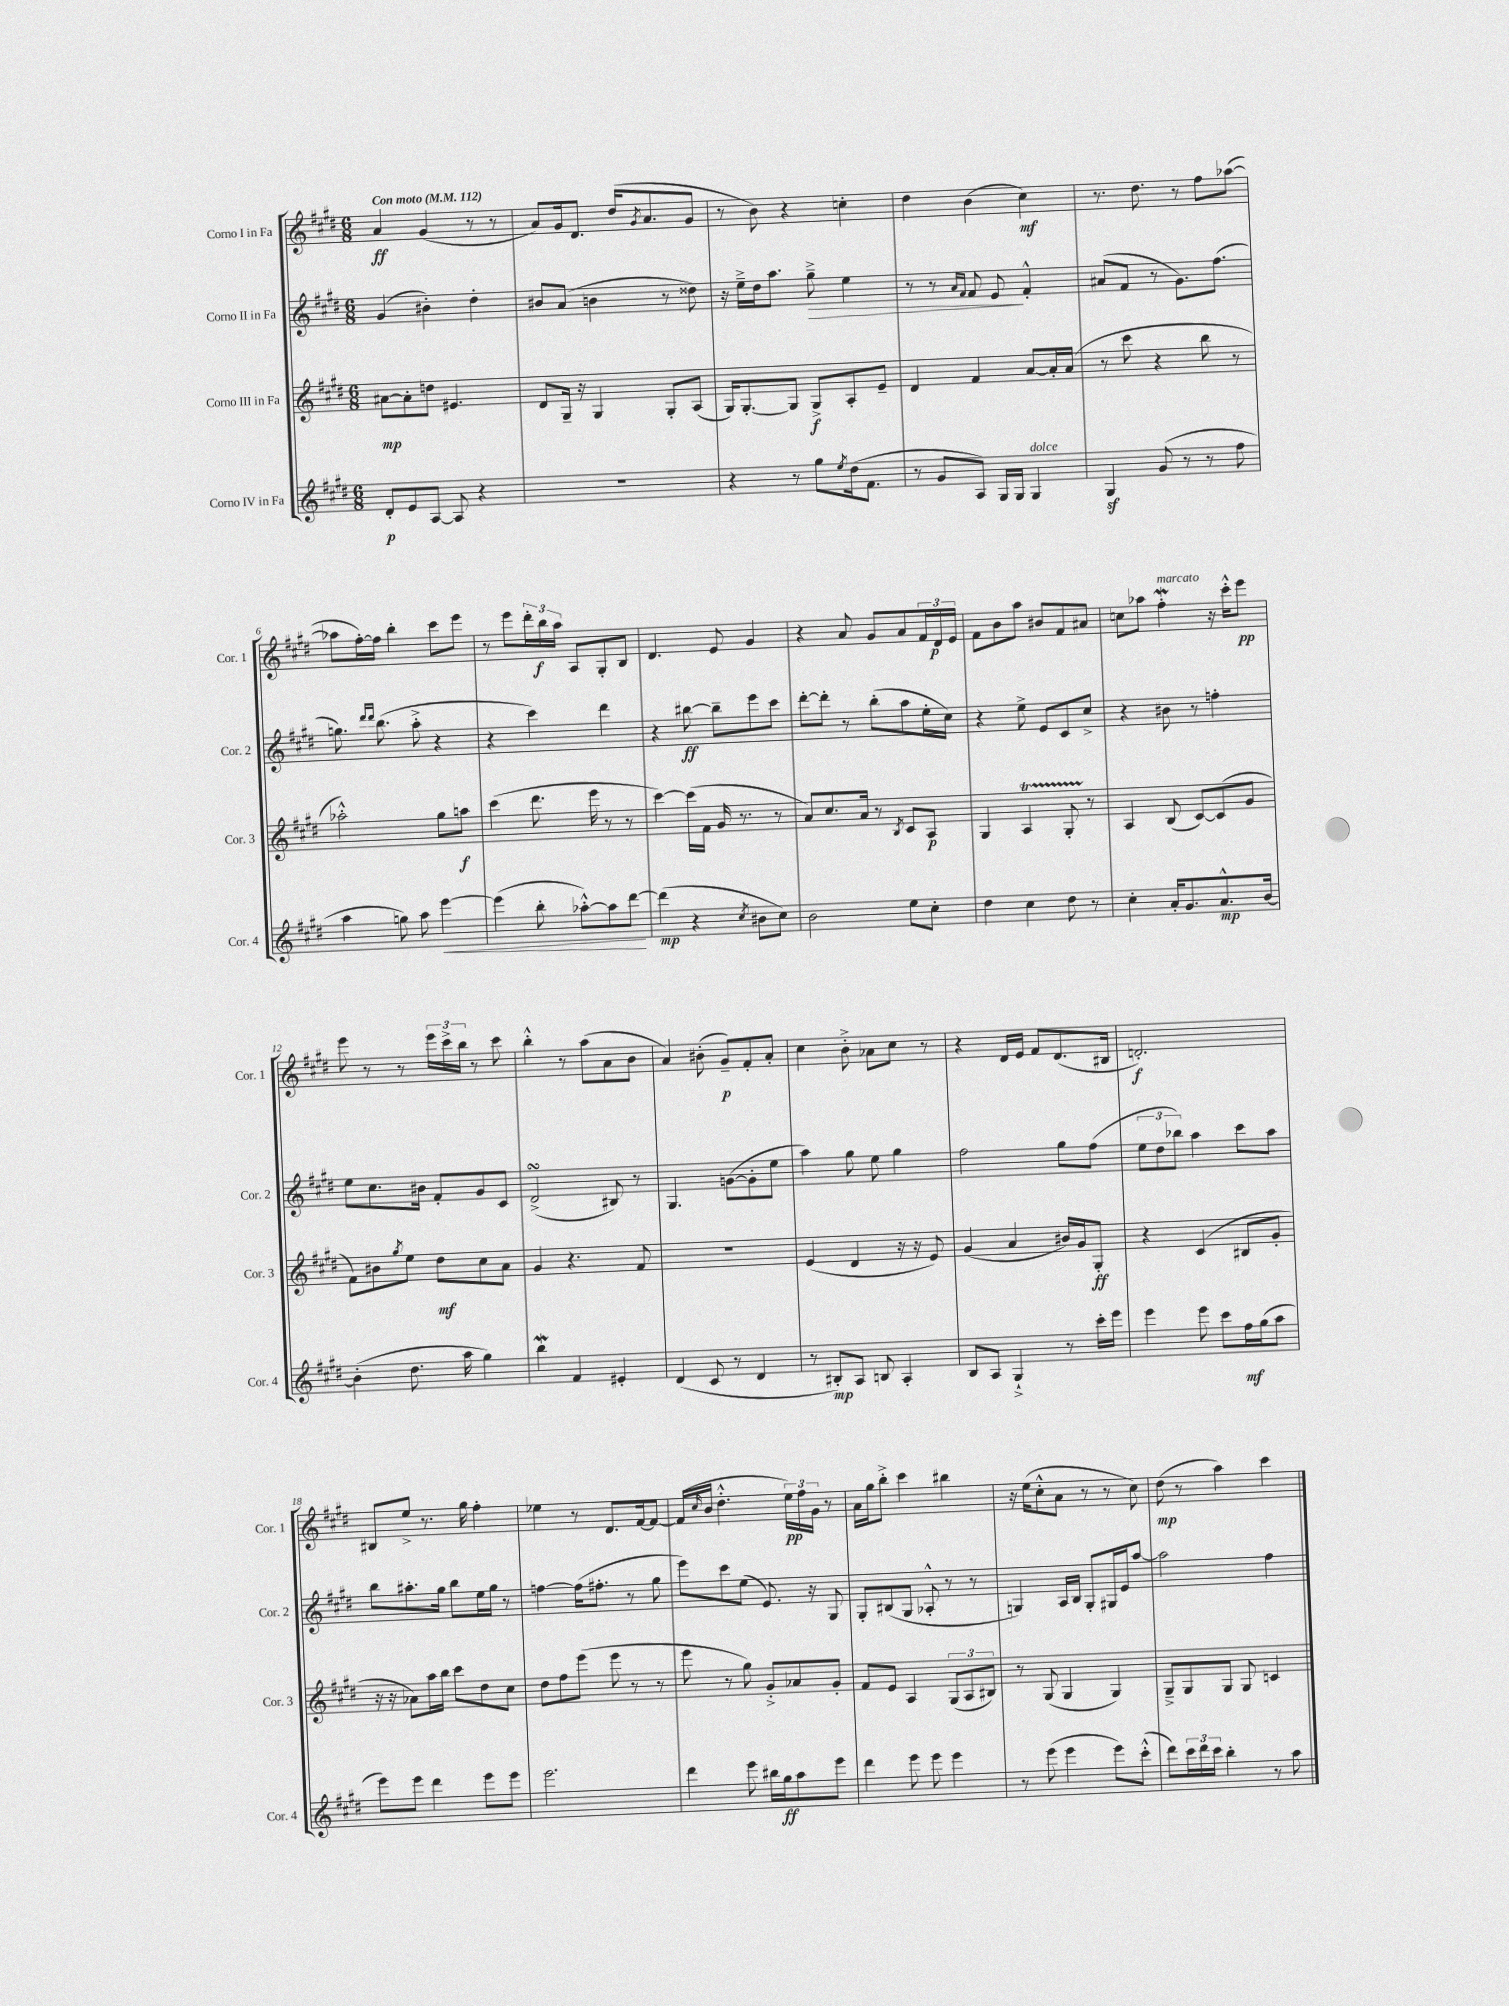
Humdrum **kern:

**kern	**kern	**kern	**kern
*staff4	*staff3	*staff2	*staff1
*clefG2	*clefG2	*clefG2	*clefG2
*k[f#c#g#d#]	*k[f#c#g#d#]	*k[f#c#g#d#]	*k[f#c#g#d#]
*M6/8	*M6/8	*M6/8	*M6/8
*MM112	*MM112	*MM112	*MM112
8d#'/L	[8a#\L	(4g#/	4a/
8e/	8a#'\]	.	.
[8A/J	8dd\J	4b#'\)	(4g#/
8A/]	4.e#/	.	.
4r	.	4dd#'\	8r
.	.	.	8r
=	=	=	=
2.r	8d#/L	8b#/L	8a/L)
.	16G#~/Jk	(8a/J	16g#/k
.	16r	.	8.d#/J
.	4G#/	4b\	.
.	.	.	(16dd#/LK
.	.	.	8qg#/
.	.	.	8.a/
.	8G#'/L	8r	.
.	(8A/J	8dd##\)	8g#/J
=	=	=	=
4r	16G#/LK)	16r	8r
.	[8.G#'/	16ee~^\LL	.
.	.	16dd#\J	8b\)
.	.	8.aa\J	.
8r	8G#/]J	.	4r
8gg#\L	8G#^/L	8gg#~^\	.
8qee/	.	.	.
(16dd#\k	8A'/	4ee\	4cc'\
8.f#\J	.	.	.
.	8e~/J	.	.
=	=	=	=
8r	4d#/	8r	4dd#\
8g#/L	.	8r	.
.	.	16qqa/LL	.
.	.	16qqf#/JJ	.
8A/J)	4f#/	8f#/	(4b\
16G#/LL	.	8e/	.
16G#/JJ	.	.	.
4G#/	[8a/L	4f#'^^/	4cc#\)
.	16a'/]L	.	.
.	(16a/JJ	.	.
=	=	=	=
4G#/	8r	(8a#/L	8.r
.	8ccc#\	8f#/J	.
.	.	.	8.dd#\
(8g#/	4r	8r	.
8r	.	8.g#\L)	8r
8r	8bb\	.	8ff#\L
.	.	(8.ff#\J	.
8ff#\	8r	.	([8aa-\J
=	=	=	=
4aa\	2aa-'^^\)	8.gg\)	8aa-\]L
.	.	.	[16ff#'\L)
.	.	16qqddd#/LL	.
.	.	16qqddd#/JJ	.
.	.	(8.bb\	16ff#\]JJ
8gg\)	.	.	4bb'\
8aa\	.	8aa'^\	.
[4eee\	8gg#\L	4r	8ccc#\L
.	8aa\J	.	8eee\J
=	=	=	=
(4eee\]	(4ccc#\	4r	8r
.	.	.	8eee\L
8bb'\	8.ddd#\	4ccc#\)	24ddd#'\L
.	.	.	24bb\
.	.	.	24aa\JJ
[8aa-'^^\L)	.	.	8A/L
.	16eee\	.	.
8aa-\]	8r	4ddd#\	8G#'/
[8ddd#\J	8r	.	8B/J
=	=	=	=
(4ddd#\]	[4ccc#\)	4r	4.d#/
4r	(16ccc#\]LL	[8bb#\	.
.	16f#\JJ	.	.
.	16g#/	8bb#~\]L	8e/
.	8.r	.	.
8qcc#/	.	.	.
8b#\L	.	8eee\	4g#/
8cc#\J)	8r	8ccc#\J	.
=	=	=	=
2b\	8a/L)	[8ddd#'\L	4r
.	8.cc#/	8ddd#'\]J	.
.	.	8r	8a/
.	16a/Jk	.	.
.	8r	(8bb'\L	8g#/L
.	8qB/	.	.
8ee\L	8c#/L	8aa\	8a/
8cc#'\J	8A/J	16ee'\L	24f#/L
.	.	.	24d#/
.	.	16cc#\JJ)	.
.	.	.	24e/JJ
=	=	=	=
4dd#\	4G#/	4r	8f#\L
.	.	.	8b\
4cc#\	4A/	8ee^\	8aa\J
.	.	8e/L	8b#/L
8dd#\	8G#'/	8c#/	8f#/
8r	8r	8cc#^/J	8a#/J
=	=	=	=
4cc#'\	4A/	4r	8cc\L
.	.	.	8aa-\J
16a'/LK	(8B/	8b#\	4ff#'\
8.g#/	.	.	.
.	[8c#/L)	8r	.
8.a^^/	(8c#/]	4ff'\	16r
.	.	.	16ccc#'^^\LK
.	8g#/J	.	8eee\J
[16b/Jk	.	.	.
=	=	=	=
(4b'\]	8f#\L)	8ee\L	8eee\
.	8b#\	8.cc#\	8r
.	8qgg#/	.	.
8.dd#\	8ee\J	.	8r
.	.	16b#\Jk	.
.	8dd#\L	8f#'/L	24eee\LL
.	.	.	24ccc#^\
16aa\	.	.	.
.	.	.	24bb\JJ
4gg#\)	8cc#\	8g#/	8r
.	8a\J	8c#/J	8ccc#\
=	=	=	=
4bb\	4g#/	(2d#^/	4bb'^^\
4f#/	4.r	.	8r
.	.	.	(8aa\L
4e#'/	.	8B#/)	8a\
.	8f#/	8r	8b\J
=	=	=	=
(4d#/	2.r	4.G#/	4a/)
8c#/	.	.	(8b#'\
8r	.	([8g\L	8g#~/L)
4d#/	.	8g'\]	8f#'/
.	.	8ee\J	8a'/J
=	=	=	=
8r	(4e/	4aa\)	4cc#\
8B#'/L)	.	.	.
8A/J	4d#/	8gg#\	8b'^\
8B/	.	8ee\	8a-\L
4A'/	16r	4gg#\	8cc#\J
.	16r	.	.
.	8e/)	.	8r
=	=	=	=
8B/L	(4g#/	2ff#\	4r
8A/J	.	.	.
4G#`^/	4a/	.	16d#/LL
.	.	.	16e/JJ
.	.	.	8f#/L
8r	16b#/LL)	8gg#\L	(8.d#/
.	16g#/J	.	.
16ccc#'\LL	8G#'/J	(8ff#\J	.
16eee\JJ	.	.	16B#/Jk
=	=	=	=
4eee\	4r	12ee\L	2.d'/)
.	.	12dd#\	.
.	.	12bb-\J)	.
8eee\	(4c#/	4aa\	.
8ccc#\L	.	.	.
16ff#\L	8B#/L	8ccc#\L	.
(16gg#\J	.	.	.
8aa\J	8g#'/J	8aa\J	.
=	=	=	=
8eee\L)	16r	8bb\L	8B#/L
.	16r	.	.
8eee\J	8a-\L)	8.aa#'\	8ee^/J
4ddd#\	16aa\L	.	8.r
.	16bb\JJ	16gg#\Jk	.
.	8ccc#\L	8bb\L	.
.	.	.	16gg#\
8eee\L	8dd#\	16ee\L	4ff#'\
.	.	16gg#\JJ	.
8eee\J	8cc#\J	8r	.
=	=	=	=
2.eee\	8dd#\L	[4ff\	4ee-\
.	8ff#\	.	.
.	(8eee\J	(16ff\]LK	8r
.	.	8.ff#'\J	.
.	8eee\	.	8.d#/L
.	8r	8r	.
.	.	.	[16f#/k
.	8r	8gg#\	8f#/_J
=	=	=	=
4ddd#\	8eee\	8eee\L)	(16f#/]LL
.	.	.	16qqcc#/
.	.	.	16b/JJ
.	8r	8ccc#\	4.dd#'^^\
8eee\	8gg#\)	(8ee\J	.
16bb#\LL	8g#'^/L	8.e/)	.
16gg#\J	.	.	.
8aa\	8a-/	.	24ee\LL)
.	.	.	24ff#\
.	.	16r	.
.	.	.	24g#\JJ
8eee\J	8g#'/J	8G#/	8r
=	=	=	=
4ddd#\	8f#/L	8G#'/L	16a\LL
.	.	.	16gg#\J
.	8e/J	(8B#/	8bb'^\J
8eee\	4A/	8G#/J	4ccc#\
8eee\	.	8A-'^^/	.
4eee\	(12G#/L	8r	4bb#\
.	12A/	.	.
.	.	8r	.
.	12B#/J)	.	.
=	=	=	=
8r	8r	4G/)	16r
.	.	.	(16ee\LK
(8eee\	(8G#/	.	8cc#'^^\
4eee\	4G#/	16A/LL	8a\J
.	.	16B/JJ	.
.	.	8G'/L	8r
8eee\L)	4G#/)	16G#/L	8r
.	.	16e/J	.
(8ccc#'^^\J	.	[8aa/J	8cc#\)
=	=	=	=
8ddd#\L)	8G#~^/L	2aa\]	(8dd#\
24ccc#\L	8G#/	.	8r
24ddd#\	.	.	.
24ccc#\JJ	.	.	.
4bb'\	8G#/J	.	4aa\)
.	8G#/	.	.
8r	4c/	4ff#\	4ccc#\
8aa\	.	.	.
==	==	==	==
*-	*-	*-	*-
